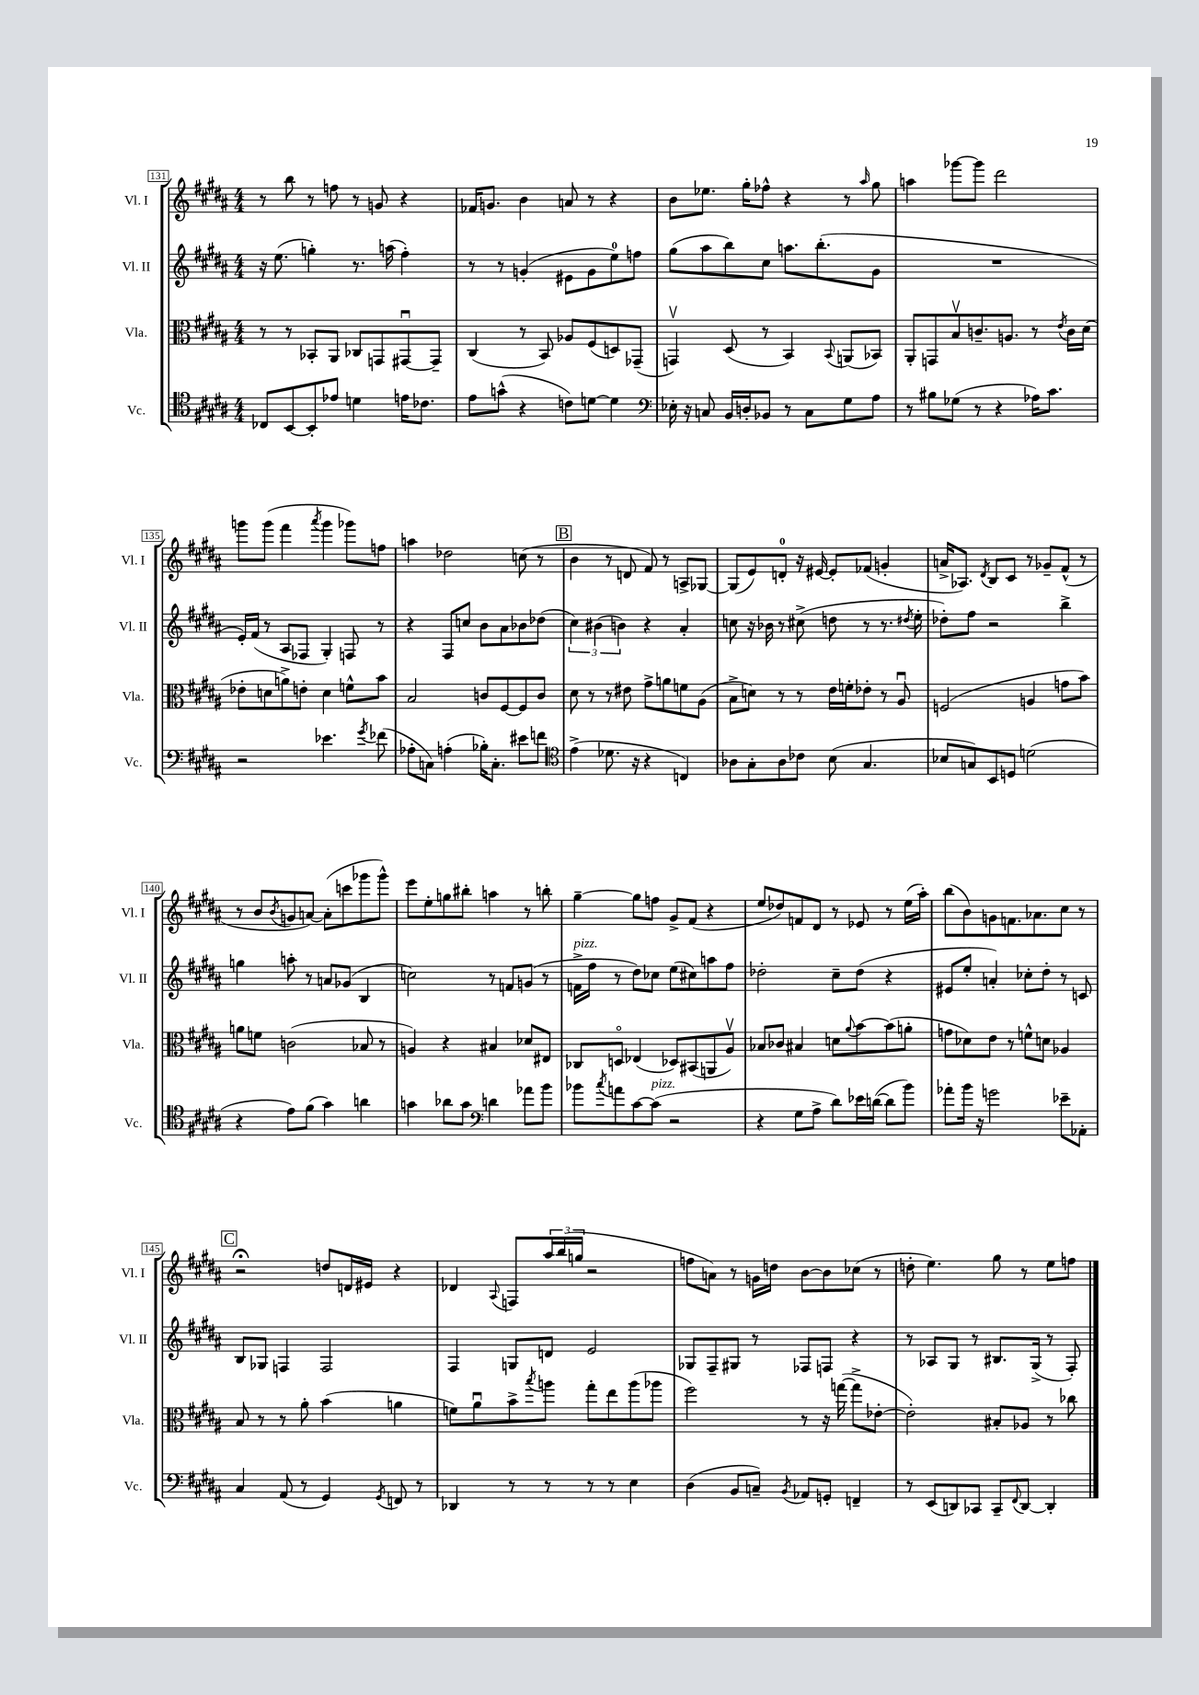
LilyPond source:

<<
\new StaffGroup <<
\new Staff = "s0" \with { instrumentName = "Vl. I" shortInstrumentName = "Vl. I" } {
    \clef treble \key b \major \numericTimeSignature \time 4/4
    r8 b''8 r8 f''8 r8 g'8 r4 |
    fes'16 g'8. b'4 a'8 r8 r4 |
    b'8 ees''8. gis''16-. fes''8-^ r4 r8 \grace { ais''16 } gis''8 |
    a''4 ges'''8~ ges'''8 dis'''2 |
    g'''8 g'''8( fis'''4 \acciaccatura { ais'''8 } g'''4 ges'''8) f''8 |
    a''4 des''2 c''8( r8 |
    \mark \markup { \box "B" } b'4 r8 d'8 fis'8) r8 a8-> ges8~ |
    ges8( e'8) d'8-0-. r16 eis'16~ eis'8-. fes'8( g'4-. |
    a'16-> aes8.) \acciaccatura { dis'8 } b8 cis'8 r8 ges'8-- fis'8-^( r8 |
    r8 b'8 \acciaccatura { b'8 } g'8 a'8~) a'8-.( c'''8 ges'''8 ges'''8-^) |
    e'''8 e''8-. g''8 bis''8-. a''4 r8 b''8-. |
    gis''4~-- gis''8 f''8 gis'8-> fis'8( r4 |
    e''8 des''8) f'8 dis'8 r8 ees'8 r8 e''16( ais''16-.) |
    b''8( b'8) g'8 f'8. aes'8. cis''8 r8 |
    \mark \markup { \box "C" } r2\fermata d''8 d'16 eis'16 r4 |
    des'4 \appoggiatura { ais8 } f8 \tuplet 3/2 { ais''16 b''16( g''16 } r2 |
    f''8 a'8) r8 g'16 d''16 b'8~ b'8 ces''8( r8 |
    d''8-. e''4.) gis''8 r8 e''8 f''8 \bar "|." |
}
\new Staff = "s1" \with { instrumentName = "Vl. II" shortInstrumentName = "Vl. II" } {
    \clef treble \key b \major \numericTimeSignature \time 4/4
    r16 e''8.( g''4-.) r8. a''16( fis''4-.) |
    r8 r8 g'4-.( eis'8 g'8 e''8-0) f''8 |
    gis''8( ais''8 b''8) cis''8 a''8. b''8.-.( gis'8 |
    R1 |
    e'16-.) fis'16( r8 ais8 fes8 gis4-.) f8 r8 |
    r4 fis8 c''8 b'8 ais'8 bes'8 des''8( |
    \mark \markup { \box "B" } \tuplet 3/2 { cis''4) bis'4( b'4) } r4 ais'4-. |
    c''8 r16 bes'16 r8 cis''8->( d''8 r8 r8. \acciaccatura { dis''8 } e''16-. |
    des''8-.) fis''8 r2 b''4-> |
    g''4 a''8-. r8 a'8 ges'8( b4 |
    c''2) r8 f'8 g'8( r8 |
    f'16->^\markup { \italic "pizz." } fis''16 r8 dis''8) ces''8 e''8( cis''8) a''8 fis''8 |
    des''2-. cis''8-- des''8( r4 |
    eis'8 e''8-. a'4-.) ces''8-. dis''8-. r8 c'8 |
    \mark \markup { \box "C" } b8 ges8 f4 f2 |
    fis4 g8 d'8 e'2 |
    ges8 fis8-- gis8 r8 fes8 f8 r4 |
    r8 aes8 gis8 r8 bis8. gis16->( r8 fis8-.) \bar "|." |
}
\new Staff = "s2" \with { instrumentName = "Vla." shortInstrumentName = "Vla." } {
    \clef alto \key b \major \numericTimeSignature \time 4/4
    r8 r8 bes,8-. ais,8 ces8 g,8 gis,8~\downbow gis,8-- |
    cis4( r8 b,8) aes8 fis8( d8) ges,8--( |
    g,4\upbow) dis8( r8 b,4) \appoggiatura { b,8 } a,8( bes,8) |
    ais,8-. g,8 b8\upbow c'8.-- a8. r8 \acciaccatura { e'8 } c'16 dis'16( |
    ees'8-. d'8 a'8->) e'8-. d'4 f'8-^ b'8 |
    b2 c'8 fis8~ fis8 c'8 |
    \mark \markup { \box "B" } dis'8 r8 r8 eis'8 gis'8-> a'8 f'8 ais8( |
    b8-> d'8) r8 r8 e'16 f'16-. ees'8-. r8 ais8\downbow |
    f2( a4 g'8 b'8) |
    a'8 f'8 c'2( bes8 r8 |
    a4) r4 bis4 des'8 eis8 |
    ces8 d8\flageolet ees4( des8) bis,8( a,8 ais8\upbow) |
    bes8 ces'8 bis4 d'8 \appoggiatura { ais'8 } b'8~ b'8( a'8-. |
    g'8 des'8) e'8 r8 f'8-^ d'8 aes4 |
    \mark \markup { \box "C" } b8 r8 r8 ais'8-. b'4( a'4 |
    f'8) ais'8\downbow b'8-> \acciaccatura { b''8 } a''8 gis''8-. e''8 a''8( aes''8 |
    fis''2) r8 r16 g''16~( g''8-> ees'8~-. |
    ees'2-.) bis8-. aes8 r8 ces''8 \bar "|." |
}
\new Staff = "s3" \with { instrumentName = "Vc." shortInstrumentName = "Vc." } {
    \clef tenor \key b \major \numericTimeSignature \time 4/4
    ces8 b,8~ b,8-. ees'8 d'4 e'16 ces'8. |
    e'8 g'8-^( r4 c'8) d'8~ d'4 |
    \clef bass ees16-. r16 c8 b,16 d16-. bes,8 r8 c8 gis8 ais8 |
    r8 bis8 ges8( r8 r4 aes16) cis'8. |
    r2 ees'4. \acciaccatura { gis'8 } fes'8( |
    aes8-. c8) a4-.( bes16-.) c8.-. eis'8 f'8 |
    \mark \markup { \box "B" } \clef tenor e'4->( des'8. r16 r4 c4) |
    aes8 gis8-. aes8 ces'8 b8( gis4. |
    bes8 g8) b,8 d8 d'2( |
    r4 e'8) fis'8( gis'4) a'4 |
    g'4 aes'8 g'8 \clef bass d'4 aes'8 b'8 |
    bes'8 \acciaccatura { cis''8 } a'8 cis'8~ cis'8^\markup { \italic "pizz." }( r2 |
    r4 gis8 ais8-> dis'8) ees'16 d'16~( d'8 b'8) |
    aes'8-. b'16 r16 g'2 ees'8-- aes,8-. |
    \mark \markup { \box "C" } cis4 ais,8( r8 gis,4) \acciaccatura { gis,8 } f,8 r8 |
    des,4 r8 r8 r8 r8 e4 |
    dis4( b,8 c8--) \acciaccatura { b,8 } aes,8 g,8-. f,4-- |
    r8 e,8( d,8) ces,8 ces,8-- \appoggiatura { fis,8 } d,8~ d,4-. \bar "|." |
}
>>
>>
\layout { \context { \Score currentBarNumber = #131 \override BarNumber.stencil = #(make-stencil-boxer 0.1 0.3 ly:text-interface::print) } }
